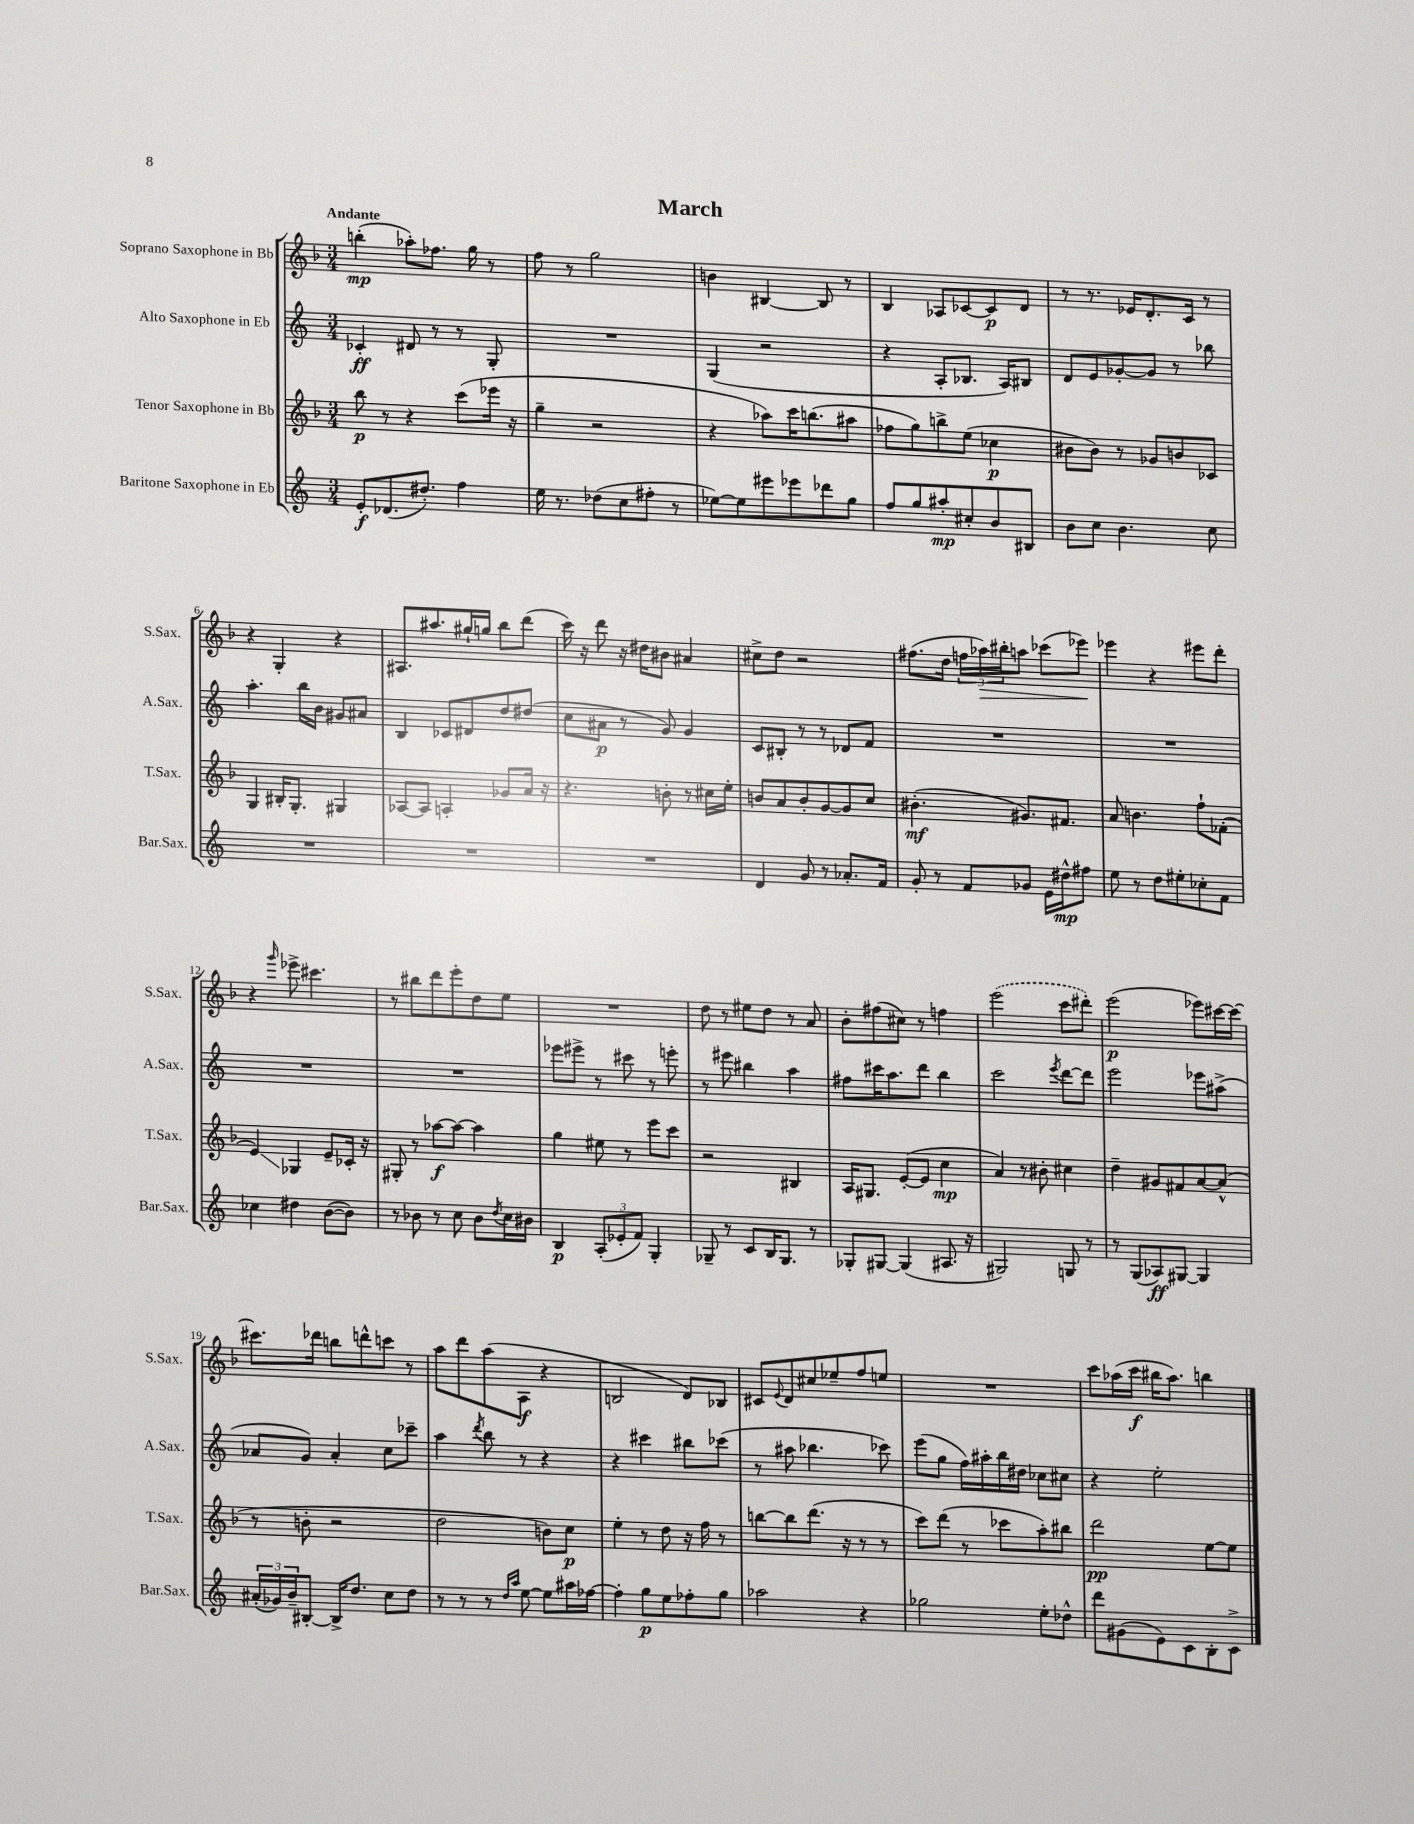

**kern	**kern	**kern	**kern
*staff4	*staff3	*staff2	*staff1
*clefG2	*clefG2	*clefG2	*clefG2
*k[]	*k[b-]	*k[]	*k[b-]
*M3/4	*M3/4	*M3/4	*M3/4
8e'	8bb-	4c-'	(4bb'
(8.d-	8r	.	.
.	4r	8d#	8aa-')
8.dd#')	.	.	.
.	.	8r	8.ff-
4ff	(8ccc	8r	.
.	.	.	16gg
.	16eee-	8G'	8r
.	16r	.	.
=	=	=	=
16ee	4gg~	2.r	8ff
8.r	.	.	.
.	.	.	8r
(8dd-	2r	.	2gg
8cc	.	.	.
8ff#'	.	.	.
8r	.	.	.
=	=	=	=
[8ee-)	4r	(4G	4b
8ee-]	.	.	.
8eee#	8aa-)	2r	[4B#
8eee-	16ccc	.	.
.	(8.bb	.	.
8ddd-	.	.	8B#]
8gg	8aa#	.	8r
=	=	=	=
8ff	8ff-	4r	4B-
8gg	8gg)	.	.
8aa#'	8bb^	8A'	8A-
8cc#'	(8ee	8.B-	[8c-
8b	4cc-	.	8c-]
.	.	16A)	.
8B#	.	8B#	8d
=	=	=	=
8b	8b#	8d	8r
8cc	8b#)	8e	8.r
4.b	8r	[8g-'	.
.	.	.	16e-
.	8g-	8g-]	8.d'
.	8b	8r	.
.	.	.	16c
8cc	8c-	8bb-	8r
=	=	=	=
2.r	4G	4.aa'	4r
.	16B#'	.	4G'
.	8.G'	.	.
.	.	16bb	.
.	.	16b	.
.	4G#	8g#	4r
.	.	8a#	.
=	=	=	=
2.r	[8A-	4B	8.A#
.	8A-]	.	.
.	.	.	8.aa#
.	4A'	8c-	.
.	.	8d#	16gg#`
.	.	.	16gg
.	8g-	8dd	8bb-
.	16a	(8dd#	(8ddd
.	16r	.	.
=	=	=	=
2.r	4.r	8cc	16ccc)
.	.	.	16r
.	.	8a#	8ddd
.	.	8r	16r
.	.	.	16dd#
.	8b'	8g)	8b#
.	8r	4g	4a#
.	16cc#	.	.
.	16ee'	.	.
=	=	=	=
4d	8b	8c	8cc#^
.	8a	8B#'	8dd
8g	8b'	8r	2r
8r	[8g	8r	.
8.a-'	8g]	8d-	.
.	8cc	8f	.
16f	.	.	.
=	=	=	=
8g'	(4.b#'	2.r	(8.ff#
8r	.	.	.
.	.	.	16dd
8f	.	.	24ff
.	.	.	24aa-)
.	.	.	24bb#'
8g-	8.g#)	.	8aa
16e	.	.	(8ccc-
16dd#^^	8.f#	.	.
8ff#	.	.	8eee-)
=	=	=	=
8ee	8a	2.r	4eee-
8r	4.b	.	.
8dd	.	.	4r
8ee#'	.	.	.
8cc-'	8ff`	.	8eee#
8f	(8f-'	.	8ddd'
=	=	=	=
4cc-	4e)	2.r	4r
.	.	.	16qqggg
4dd#	4G-	.	8eee-^
.	.	.	4.ccc#
([8b	8e~	.	.
8b])	16c-'	.	.
.	16r	.	.
=	=	=	=
8r	8G#'	2.r	8r
8b-	8r	.	8bb#
8r	[8aa-	.	8ddd
8cc	8aa-_	.	8eee'
8b-	4aa-]	.	8dd
8qdd	.	.	.
16cc	.	.	8ee
16b#	.	.	.
=	=	=	=
4B	4gg	8eee-	2.r
.	.	8eee#^	.
(12A'	8ee#	8r	.
12e-'	.	.	.
.	8r	8ccc#	.
12f)	.	.	.
4G'	8eee	8r	.
.	8ccc	8eee'	.
=	=	=	=
8G-~	2r	8r	8dd
8r	.	8eee#	8r
8c	.	4bb#	8ee#
16B	.	.	8dd
8.G-	.	.	.
.	4B#	4aa	8r
8r	.	.	8a
=	=	=	=
8G-'	16A	8ff#	8b-'
.	8.G#	.	.
[8G#	.	16ccc#	(8ff#
.	.	8.aa	.
(4G#]	([8e'	.	8cc#)
.	8e]	8ddd	8r
8.A#	4cc	4bb	4ff
16r	.	.	.
=	=	=	=
2G#)	4a)	2ccc	(2eee
.	8r	.	.
.	8b#'	.	.
.	.	8qeee	.
8G	4cc#	[8ddd	8ccc
8r	.	8ddd]	8ddd#')
=	=	=	=
8r	4dd~	2eee	(2eee
(8G	.	.	.
8A-)	8g#	.	.
[8G#	8f#	.	.
4G#]	[8a	8eee-	8eee-)
.	(8a^^]	(8aa#^	[16ccc#
.	.	.	16ccc#_
=	=	=	=
(24a#'	8r	8a-	8.ccc#]
24g-)	.	.	.
24b~	.	.	.
[8B#'	8b'	8g)	.
.	.	.	16ddd-
16B#^]	2r	4a-'	8bb
8.dd	.	.	.
.	.	.	8ddd^^
8cc	.	8cc	8ccc
8dd	.	8ccc-~	8r
=	=	=	=
8r	2dd	4aa	8aa
8r	.	.	8ddd
.	.	8qddd	.
8r	.	8bb	(8aa
16qqdd	.	.	.
16qqaa	.	.	.
[8ee	.	8r	8A
8ee]	8b)	4r	4r
16aa#	8cc	.	.
[16ff-	.	.	.
=	=	=	=
4ff-']	4ee'	4r	2B
8gg	8r	4ccc#	.
8ee	8dd	.	.
8ff-'	16r	8bb#	8d)
.	16ff	.	.
8gg	8r	(8ccc-	8B-
=	=	=	=
2aa-	[8bb	8r	8c#
.	.	.	8qqe
.	8bb]	8aa#	8d
.	(8.ddd	4.bb-	8cc#
.	.	.	8ee-~
.	16r	.	.
4r	8r	.	8ff
.	8r	8ccc-)	8ee
=	=	=	=
2gg-	8ccc)	(8eee	2.r
.	(8ddd	8gg	.
.	8r	16ff)	.
.	.	16aa#'	.
.	8ccc-	16bb	.
.	.	16dd#	.
8ee'	8aa')	8cc-	.
8dd-^^	8bb#	8cc#	.
=	=	=	=
8ddd	2ddd	4r	8ccc
(8g#	.	.	(16aa-
.	.	.	16ccc
8e)	.	2ee'	16bb#
.	.	.	8.aa-)
8c	.	.	.
8B'	[8ee	.	4bb
8c^	8ee]	.	.
==	==	==	==
*-	*-	*-	*-
